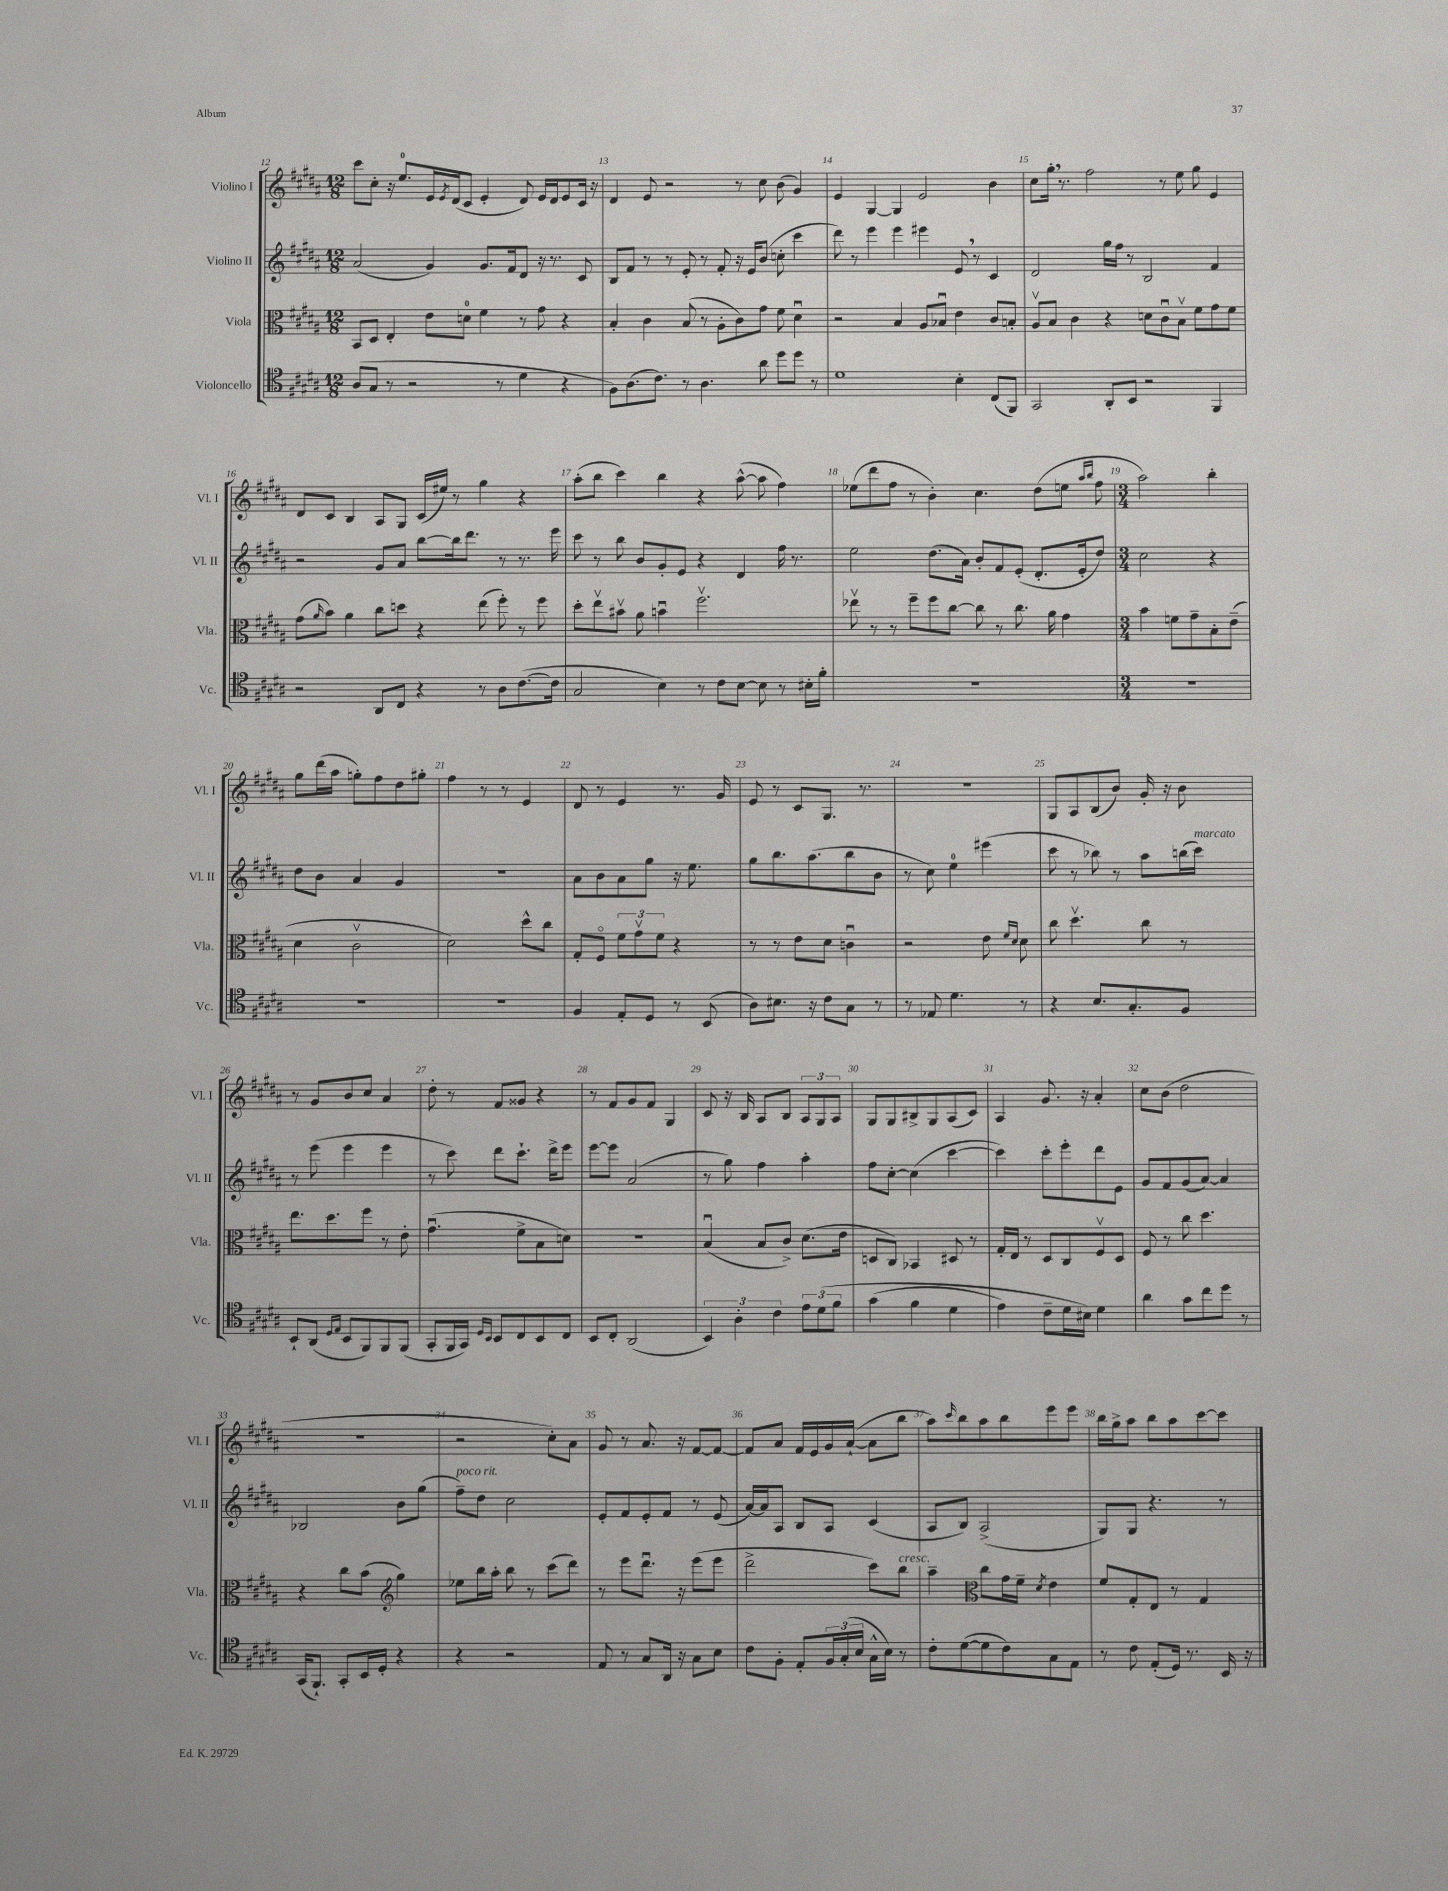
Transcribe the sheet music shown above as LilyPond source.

<<
\new StaffGroup <<
\new Staff = "s0" \with { instrumentName = "Violino I" shortInstrumentName = "Vl. I" } {
    \clef treble \key b \major \numericTimeSignature \time 12/8
    cis'''8 cis''8-. r16 e''8.-0 e'16 \acciaccatura { e'8 } dis'16( cis'8 e'4-. dis'8) e'16 dis'16 e'8 cis'16 r16 |
    dis'4 e'8 r2 r8 cis''8 b'8( gis'4) |
    e'4 gis4~ gis4 e'2 b'4 |
    cis''8 gis''16-. \breathe r8. fis''2 r8 e''8 gis''8 e'4 |
    dis'8 cis'8 b4 ais8 gis8 cis'16( eis''16) r8 gis''4 r4 |
    ais''8-.( b''8 cis'''4) b''4 r4 ais''8~-^( ais''8 fis''4) |
    ees''8( dis'''8 fis''8 r8 b'4-.) cis''4. dis''8( e''8 \grace { ais''16 b''16 } fis''8 |
    \numericTimeSignature \time 3/4 ais''2) b''4-. |
    gis''8 dis'''16( ais''16 g''8-.) fis''8 dis''8 gis''8-. |
    fis''4 r8 r8 e'4 |
    dis'8 r8 e'4 r8. gis'16 |
    e'8 r8 cis'8 gis8. r8. |
    R2. |
    gis8 ais8 b8( b'8) gis'16-. r16 b'8 |
    r8 gis'8 b'8 cis''8 ais'4 |
    dis''8-. r8 fis'8 gisis'8 r4 |
    r8 fis'8 gis'8 fis'8 gis4 |
    cis'8 r16 b16 ais8 b8 \tuplet 3/2 { ais8 gis8 ais8 } |
    gis8 gis8 bis8-> gis8 ais8( cis'8) |
    ais4 gis'8. r16 ais'4-. |
    cis''8 b'8( dis''2 |
    R2. |
    r2 cis''8-.) ais'8 |
    gis'8 r8 ais'8. r16 fis'8~ fis'8~ |
    fis'8 ais'8 fis'16 e'16 gis'16 ais'16~-!( ais'8 b''8 |
    ais''8) \grace { cis'''16 } b''8 ais''8 b''8 e'''8 e'''8 |
    b''16 gis''16-> ais''8 b''8 ais''8 cis'''8~ cis'''8 \bar "|." |
}
\new Staff = "s1" \with { instrumentName = "Violino II" shortInstrumentName = "Vl. II" } {
    \clef treble \key b \major \numericTimeSignature \time 12/8
    ais'2( gis'4) gis'8. fis'16 dis'8 r16 r8. cis'8 |
    b8 fis'8 r8 r8 e'8-. r8 fis'8-. r16 e'16 b'8( c''8-. cis'''4 |
    dis'''8) r8 e'''4 e'''4 eis'''4 e'8 \breathe r8 cis'4 |
    dis'2 gis''16 fis''16 r8 b2 fis'4 |
    r2 gis'8 ais'8 b''8~ b''16 dis'''8. r8 r8. e'''16 |
    cis'''8 r8 b''8 b'8 gis'8-. e'8 r4 dis'4 fis''16 r8. |
    e''2 dis''8.( ais'16) b'8-. fis'8 e'8-.( dis'8.-. e'16-. dis''8) |
    \numericTimeSignature \time 3/4 cis''2 r4 |
    dis''8 b'8 ais'4 gis'4 |
    R2. |
    ais'8 b'8 ais'8 gis''8 r16 e''8. |
    gis''8 b''8. ais''8.( b''8 b'8 |
    r8 cis''8) e''4-0 eis'''4( |
    cis'''8 r8 bes''8) r8 ais''8 b''16( cis'''16^\markup { \italic "marcato" }) |
    r8 e'''8( e'''4 e'''4 |
    r8 cis'''8) dis'''8 cis'''8.-! dis'''16-> e'''8 |
    e'''8~ e'''8 ais'2( |
    r8 gis''8) fis''4 ais''4-. |
    fis''8 cis''8~-. cis''4( cis'''4~ |
    cis'''4) cis'''8-. e'''8-. dis'''8 e'8 |
    gis'8 fis'8 gis'8( ais'8~) ais'4 |
    bes2 b'8 gis''8( |
    fis''8--^\markup { \italic "poco rit." }) dis''8 cis''2 |
    e'8-. fis'8 e'8-. fis'8 r8 e'8( |
    ais'16~) ais'16 ais8 b8 ais8 cis'4( |
    ais8 b8) ais2->( |
    gis8) gis8 r4. r8 \bar "|." |
}
\new Staff = "s2" \with { instrumentName = "Viola" shortInstrumentName = "Vla." } {
    \clef alto \key b \major \numericTimeSignature \time 12/8
    b,8 dis8 e4-. e'8 d'8-0 fis'4 r8 gis'8 r4 |
    b4-. cis'4 b8( r8 ais8-. cis'8) gis'8 fis'8 dis'4\downbow |
    r2 b4 ais8 bes8\downbow e'4 cis'8 b8-. |
    ais8\upbow b8 cis'4 r4 d'8 cis'8\downbow b8\upbow fis'8 gis'8 fis'8 |
    gis'8( \grace { ais'16 } b'8) ais'4 cis''8 d''8 r4 e''8( fis''8-.) r8 fis''8 |
    dis''8-. e''8\upbow bis'8\upbow ais'8 b'4\downbow fis''2.\upbow |
    ees''8\upbow r8 r8 fis''8-- fis''8 cis''8~ cis''8 r8 cis''8. ais'16 gis'4 |
    \numericTimeSignature \time 3/4 b'4 f'8 gis'8-- b8-. e'8--( |
    dis'4 cis'2\upbow |
    dis'2) dis''8-^ cis''8 |
    gis8-. fis8\flageolet \tuplet 3/2 { fis'8 gis'8\upbow fis'8 } r4 |
    r8 r8 e'8 dis'8 c'4\downbow |
    r2 e'8 \grace { fis'16 dis'16 } dis'8 |
    cis''8 dis''4.\upbow cis''8 r8 |
    e''8. dis''8. fis''8 r8 e'8-. |
    gis'4.\downbow( fis'8-> b8 d'8) |
    R2. |
    b4\downbow( b8 cis'8->) dis'8.( e'16 |
    d8 cis8) bes,4 dis8 r8 |
    gis16-. e16 r8 dis8 cis8 fis8\upbow dis8 |
    fis8 r8 cis''8 dis''4. |
    r4 cis''8 b'8( \clef treble gis''4) |
    ees''8 b''16 ais''16-. b''8 r8 cis'''8( dis'''8) |
    r8 e'''8 dis'''8.\downbow r16 e'''8( e'''8 |
    dis'''2-> cis'''8) b''8^\markup { \italic "cresc." } |
    ais''4-- \clef alto cis''8 gis'16 fis'16-- \acciaccatura { dis'8 } e'4 |
    fis'8 gis8-. e8 r8 gis4 \bar "|." |
}
\new Staff = "s3" \with { instrumentName = "Violoncello" shortInstrumentName = "Vc." } {
    \clef tenor \key b \major \numericTimeSignature \time 12/8
    ais8( gis8 r8 r2 r8 dis'4 r4 |
    fis8) ais8.( cis'8.) r8 ais4. ais'8 dis''8 dis''8 r8 |
    dis'1 b4-. cis8( fis,8) |
    gis,2 ais,8-. b,8 r2 fis,4 |
    r2 ais,8 cis8 r4 r8 ais8 cis'8.~( cis'16 |
    gis2 b4) r8 cis'8 b8~ b8 r8 bis16-. fis'16-. |
    R1. |
    \numericTimeSignature \time 3/4 R2. |
    R2. |
    R2. |
    fis4 e8-. dis8 r8 b,8( |
    ais8) bis8. r16 cis'8 gis8 r8 |
    r8 ees8 dis'4. r8 |
    r4 b8. gis8.-. fis8 |
    b,8-! ais,8( \grace { dis16 e16 } b,8 fis,8) fis,8 fis,8( |
    gis,8-. fis,16 gis,16) \grace { dis16 b,16 } b,8 cis8 b,8 cis8 |
    b,8 cis8-. ais,2( |
    \tuplet 3/2 { b,4) ais4-. cis'4 } \tuplet 3/2 { e'8 dis'8\( fis'8 } |
    gis'4( fis'4 dis'4 |
    e'4) cis'8-- dis'16 bis16\) dis'4 |
    ais'4 gis'8 cis''8 dis''8 r8 |
    gis,16( fis,8.-!) gis,8-. b,16 dis16-. r4 |
    r4 r2 |
    e8 r8 gis8 ais,16 r16 gis8 b8 |
    cis'8 fis8-. e8-. \tuplet 3/2 { fis16 gis16-.( b16 } gis16-^ b16) r8 |
    cis'8-. dis'8~( dis'8 cis'8) gis8 e8 |
    r8 cis'8 e8-.( dis16) r8. b,16 r16 \bar "|." |
}
>>
>>
\layout { \context { \Score currentBarNumber = #12 \override BarNumber.break-visibility = ##(#f #t #t) barNumberVisibility = #all-bar-numbers-visible } }
